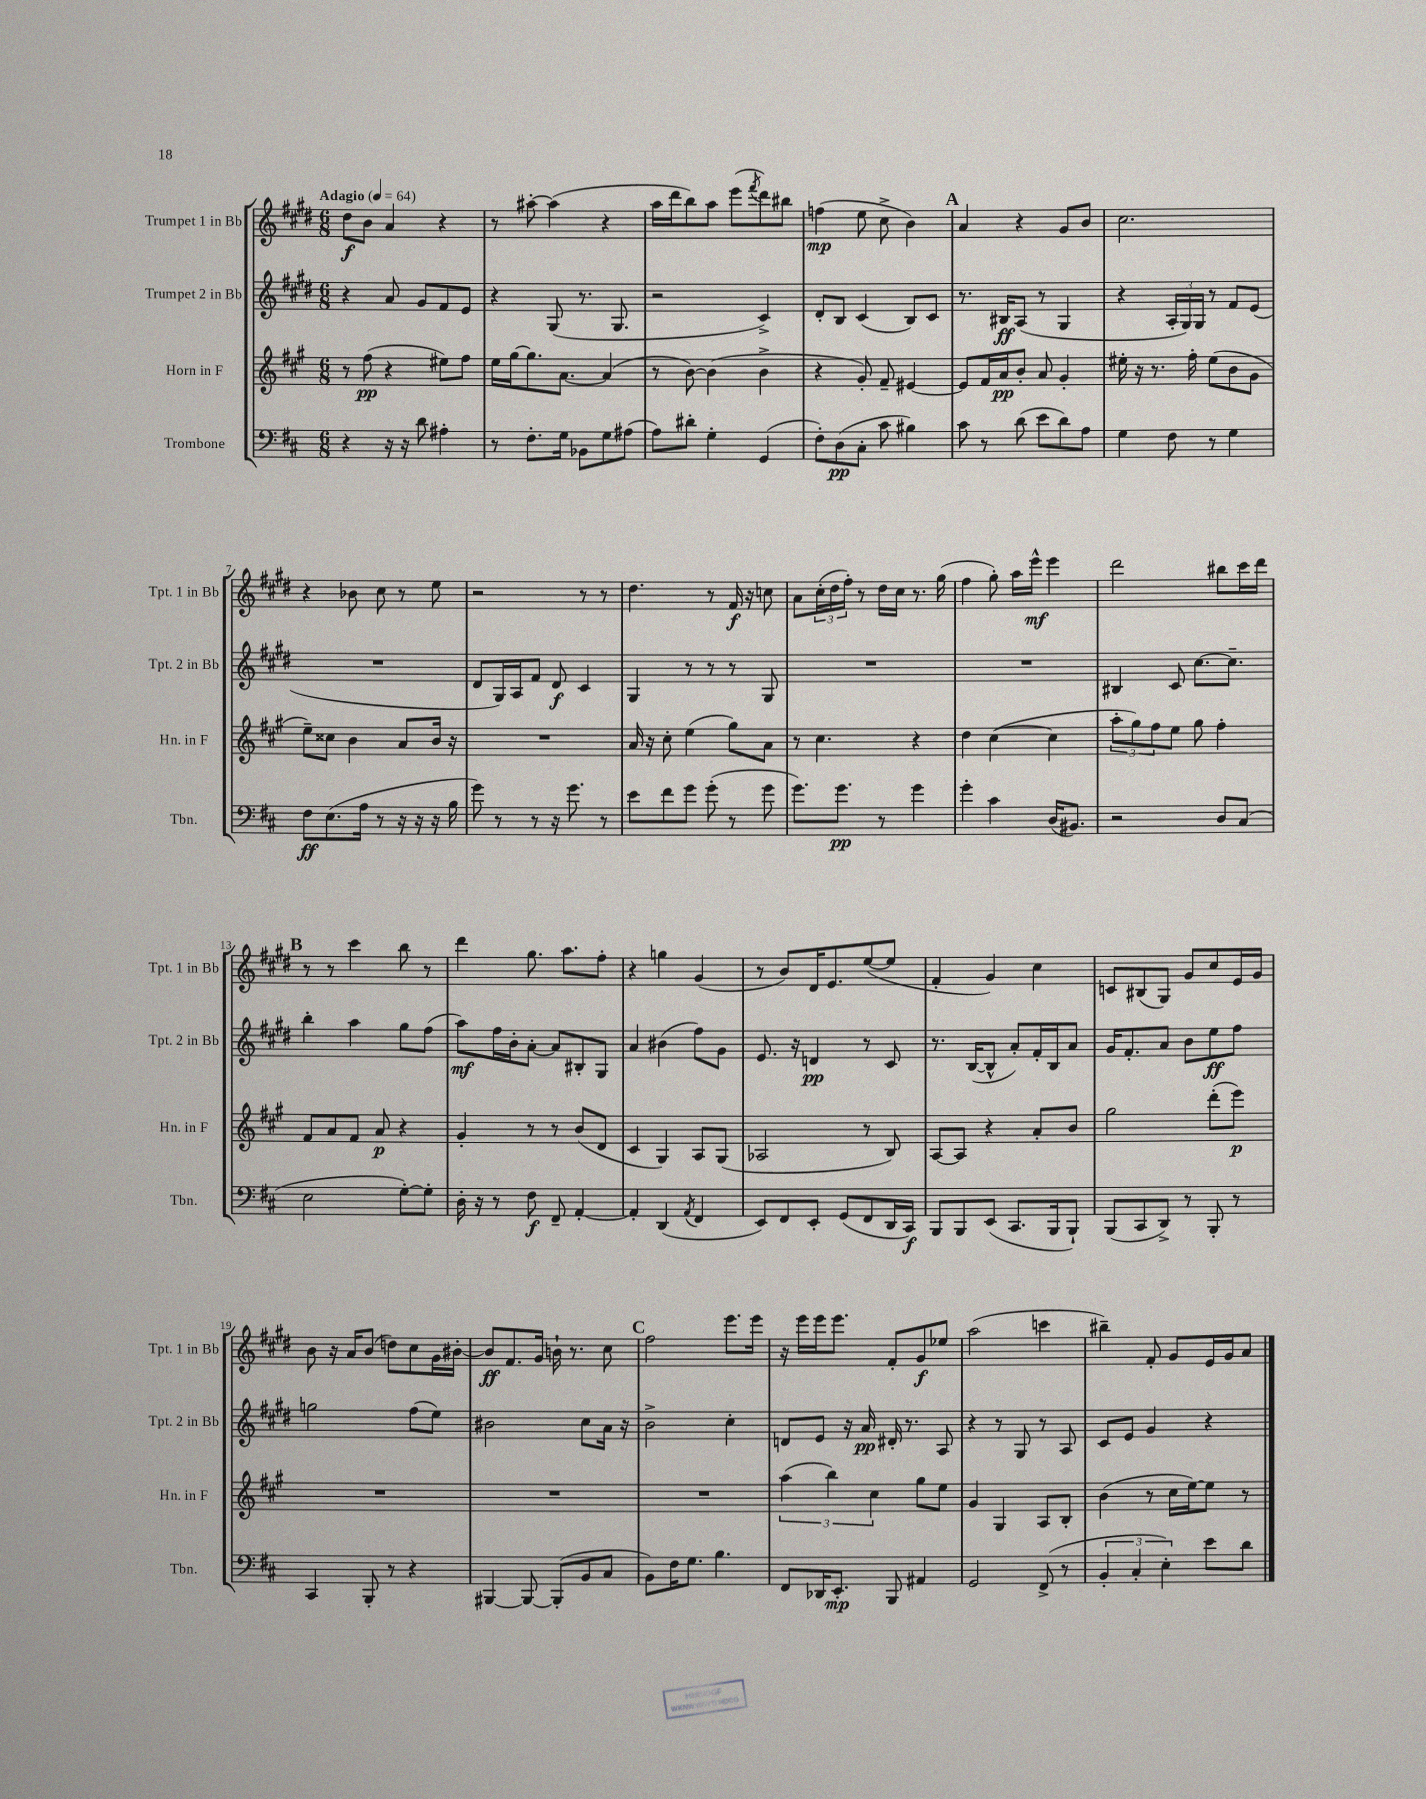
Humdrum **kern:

**kern	**kern	**kern	**kern
*staff4	*staff3	*staff2	*staff1
*clefF4	*clefG2	*clefG2	*clefG2
*k[f#c#]	*k[f#c#g#]	*k[f#c#g#d#]	*k[f#c#g#d#]
*M6/8	*M6/8	*M6/8	*M6/8
*MM64	*MM64	*MM64	*MM64
4r	8r	4r	8dd#
.	(8ff#	.	8b
16r	4r	8a	4a
16r	.	.	.
8d	.	8g#	.
4A#'	8ee#)	8f#	4r
.	8ff#	8e	.
=	=	=	=
8r	16ee	4r	8r
.	[16gg#	.	.
8.F#'	8.gg#]	.	[8aa#'
.	.	(8G#	(4aa#]
16G	[8.a	.	.
8BB-	.	8.r	.
8G	(4a]	.	4r
.	.	8.G#	.
(8A#	.	.	.
=	=	=	=
8A)	8r	2r	16aa
.	.	.	16ddd#
8d#'	[8b)	.	8bb)
4G'	(4b]	.	8aa
.	.	.	(8eee
.	.	.	8qfff#
(4GG	4b^	4c#^)	8ddd#)
.	.	.	8bb#
=	=	=	=
8F#')	4r	8d#'	(4ff
(8D	.	8B	.
8C#'	8g#')	(4c#	8ee
8c#	8f#~	.	8cc#^
4B#)	[4e#	8B)	4b)
.	.	8c#	.
=	=	=	=
8c#	8e#]	8.r	4a
8r	16f#	.	.
.	16a	16B#	.
(8d	8b'	(8A	4r
8e	8a	8r	.
8d)	4g#'	4G#	8g#
8A	.	.	8b
=	=	=	=
4G	16ee#'	4r	2.cc#
.	16r	.	.
.	8.r	.	.
8F#	.	24A'	.
.	.	24G#)	.
.	16ff#'	.	.
.	.	24G#	.
8r	(8ee#	8r	.
4G	8b	8f#	.
.	8g#	(8e	.
=	=	=	=
8F#	8ee~)	2.r	4r
(8.E	8cc##	.	.
.	4b	.	8b-
16A	.	.	.
8r	.	.	8cc#
16r	8a	.	8r
16r	.	.	.
16r	16b	.	8ee
16B	16r	.	.
=	=	=	=
8g)	2.r	8d#	2r
8r	.	16G#)	.
.	.	16A	.
8r	.	8f#	.
16r	.	8d#	.
8.g	.	.	.
.	.	4c#	8r
8r	.	.	8r
=	=	=	=
8e	16a	4G#	4.dd#
.	16r	.	.
8f#	8cc#'	.	.
8g	(4ee	8r	.
(8g'	.	8r	8r
8r	8gg#)	8r	16f#
.	.	.	16r
8g	8a	8G#	8cc
=	=	=	=
8.g)	8r	2.r	8a
.	4.cc#	.	(24cc#'
.	.	.	24dd#
8.g	.	.	.
.	.	.	24ff#')
.	.	.	8r
8r	.	.	16dd#
.	.	.	16cc#
4g	4r	.	8.r
.	.	.	(16gg#
=	=	=	=
4g'	4dd	2.r	4ff#
4c#	([4cc#	.	8gg#')
.	.	.	16aa
.	.	.	16eee^^
(16D	4cc#]	.	4eee
8.BB#)	.	.	.
=	=	=	=
2r	12aa'	4B#	2ddd#
.	12gg#)	.	.
.	12ff#	.	.
.	8ee	8c#	.
.	8gg#	[8.cc#	.
8D	4ff#'	.	8bb#
.	.	8.cc#~]	.
(8C#	.	.	16ccc#
.	.	.	16ddd#
=	=	=	=
2E	8f#	4bb'	8r
.	8a	.	8r
.	8f#	4aa	4ccc#
.	8a	.	.
[8G')	4r	8gg#	8bb
8G']	.	(8ff#	8r
=	=	=	=
16D'	4g#'	8aa)	4ddd#
16r	.	.	.
8r	.	16ff#	.
.	.	16b'	.
8F#	8r	[8a'	8.gg#
8FF#~	8r	8a]	.
.	.	.	8.aa
[4AA'	(8b	8B#'	.
.	8d	8G#	8ff#'
=	=	=	=
4AA']	4c#	4a	4r
(4DD	4G#)	(4b#	4gg
8qAA	.	.	.
4FF#	8A	8ff#)	(4g#
.	(8G#	8g#	.
=	=	=	=
8EE)	2A-	8.e	8r
8FF#	.	.	8b)
.	.	16r	.
8EE'	.	4d	16d#
.	.	.	8.e
(8GG	.	.	.
8FF#	8r	8r	([8ee
16DD	8B)	8c#	8ee]
16CC#)	.	.	.
=	=	=	=
8BBB	[8A	8.r	4f#'
8BBB	8A]	.	.
.	.	([16B	.
(8EE	4r	8B^^]	4g#)
8.CC#	.	8a')	.
.	8a'	16f#'	4cc#
16BBB	.	16B	.
8BBB`)	8b	8a	.
=	=	=	=
(8BBB	2gg#	16g#	8c
.	.	8.f#'	.
8CC#	.	.	(8B#
8DD^)	.	8a	8G#)
8r	.	8b	8g#
8BBB'	(8ddd'	8ee	8cc#
8r	8eee)	8ff#	16e
.	.	.	16g#
=	=	=	=
4CC#	2.r	2gg	8b
.	.	.	16r
.	.	.	16a
8BBB'	.	.	(8b
8r	.	.	8dd)
4r	.	(8ff#	8cc#
.	.	8ee)	16g#
.	.	.	[16b#'
=	=	=	=
[4BBB#	2.r	2b#	8b#]
.	.	.	8.f#
8BBB#_	.	.	.
.	.	.	16g#
(8BBB#']	.	.	16b`
.	.	.	8.r
8BB	.	8cc#	.
8C#	.	16a	8cc#
.	.	16r	.
=	=	=	=
8BB)	2.r	2b^	2ff#
16F#	.	.	.
8.G	.	.	.
4.B	.	.	.
.	.	4cc#'	8.eee
.	.	.	16eee
=	=	=	=
8FF#	(6aa	8d	16r
.	.	.	16eee
16DD-	.	8e	16eee
.	6bb)	.	.
8.EE'	.	.	8.eee
.	.	16r	.
.	.	16a	.
.	6cc#	.	.
8BBB	.	16d#'	8f#'
.	.	8.r	.
4AA#	8gg#	.	8g#
.	8ee	8A	8ee-
=	=	=	=
2GG	4g#	4r	(2aa
.	4G#	8r	.
.	.	8G#	.
(8FF#^	8A	8r	4ccc
8r	8B'	8A	.
=	=	=	=
6BB'	(4b	8c#	4bb#~)
.	.	8e	.
6C#'	.	.	.
.	8r	4g#	8f#'
6E')	.	.	.
.	16cc#	.	8g#
.	[16ee)	.	.
8e	8ee]	4r	16e
.	.	.	16g#
8d	8r	.	8a
==	==	==	==
*-	*-	*-	*-
